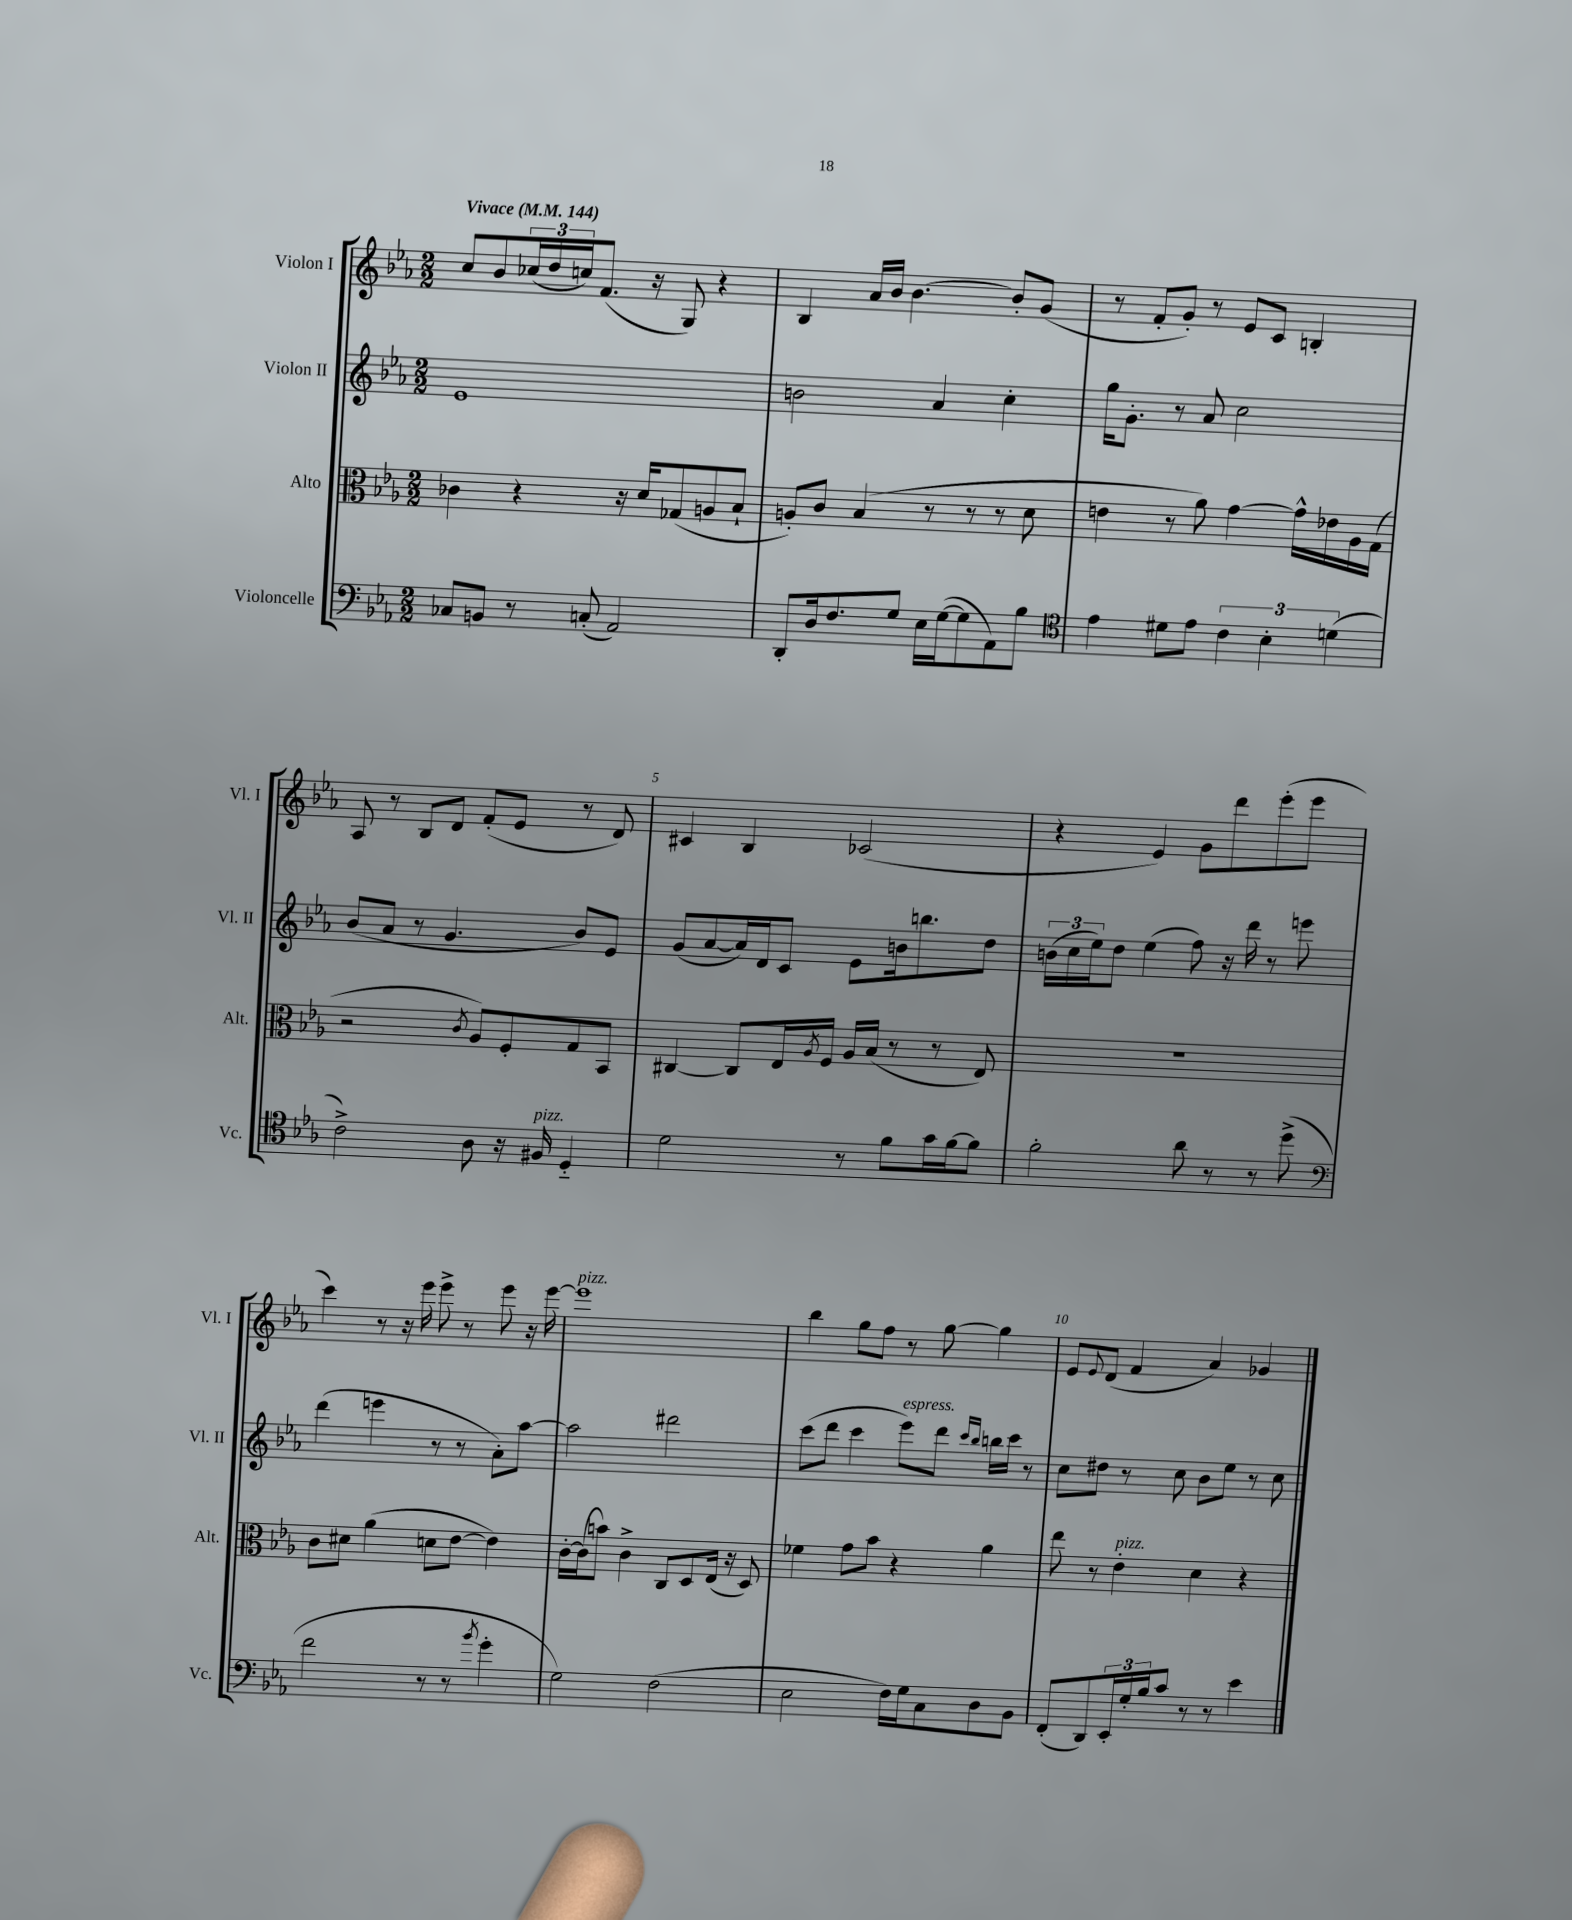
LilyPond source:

<<
\new StaffGroup <<
\new Staff = "s0" \with { instrumentName = "Violon I" shortInstrumentName = "Vl. I" } {
    \clef treble \key ees \major \numericTimeSignature \time 2/2 \tempo "Vivace" 4 = 144
    c''8 bes'8 \tuplet 3/2 { ces''16( d''16 c''16) } f'8.( r16 g8) r4 |
    bes4 aes'16 bes'16 bes'4.~ bes'8-. g'8( |
    r8 f'8-. g'8-.) r8 ees'8 c'8 b4-. |
    aes8 r8 bes8 d'8 f'8-.( ees'8 r8 d'8) |
    cis'4 bes4 ces'2( |
    r4 ees'4) g'8 d'''8 ees'''8-.( ees'''8 |
    c'''4) r8 r16 ees'''16 ees'''8-> r8 ees'''8 r16 ees'''16~ |
    ees'''1^\markup { \italic "pizz." } |
    bes''4 g''8 f''8 r8 g''8~ g''4 |
    ees'8 \appoggiatura { ees'8 } d'8( f'4 aes'4) ges'4 \bar "|." |
}
\new Staff = "s1" \with { instrumentName = "Violon II" shortInstrumentName = "Vl. II" } {
    \clef treble \key ees \major \numericTimeSignature \time 2/2
    ees'1 |
    b'2 aes'4 c''4-. |
    g''16 g'8.-. r8 aes'8 c''2 |
    bes'8( aes'8 r8 g'4. bes'8) ees'8 |
    g'8( aes'8~ aes'16) d'16 c'8 ees'8 b'16 b''8. d''8 |
    \tuplet 3/2 { b'16( c''16 ees''16) } d''8 ees''4( f''8) r16 d'''16 r8 e'''8 |
    d'''4( e'''4 r8 r8 aes'8-.) aes''8~ |
    aes''2 dis'''2 |
    c'''8( d'''8 c'''4 ees'''8^\markup { \italic "espress." }) d'''8 \grace { c'''16 bes''16 } b''16 c'''16 r8 |
    c''8 dis''8 r8 c''8 bes'8 ees''8 r8 c''8 \bar "|." |
}
\new Staff = "s2" \with { instrumentName = "Alto" shortInstrumentName = "Alt." } {
    \clef alto \key ees \major \numericTimeSignature \time 2/2
    ces'4 r4 r16 d'16 ges8( a8 bes8-! |
    a8-.) c'8 bes4( r8 r8 r8 d'8 |
    e'4 r8 aes'8) g'4~ g'16-^ ees'16 aes16 g16( |
    r2 \acciaccatura { c'8 } aes8) f8-. g8 bes,8 |
    cis4~ cis8 ees16 \acciaccatura { aes8 } f16 aes16 bes16( r8 r8 ees8) |
    R1 |
    c'8 dis'8 aes'4( d'8 ees'8~ ees'4) |
    c'16~-. c'16( b'8) c'4-> c8 d8 ees16( r16 d8) |
    fes'4 g'8 bes'8 r4 aes'4 |
    ees''8 r8 ees'4-.^\markup { \italic "pizz." } d'4 r4 \bar "|." |
}
\new Staff = "s3" \with { instrumentName = "Violoncelle" shortInstrumentName = "Vc." } {
    \clef bass \key ees \major \numericTimeSignature \time 2/2
    ces8 b,8 r8 c8-.( aes,2) |
    d,8-. d16 f8. g8 ees16 g16~( g8 aes,8) bes8 |
    \clef tenor ees'4 dis'8 ees'8 \tuplet 3/2 { c'4 bes4-. d'4( } |
    c'2->) aes8 r16 fis16^\markup { \italic "pizz." } d4-_ |
    d'2 r8 f'8 g'16 f'16~ f'8 |
    f'2-. aes'8 r8 r8 d''8->( |
    \clef bass f'2 r8 r8 \acciaccatura { bes'8 } g'4-. |
    g2) f2( |
    ees2 f16) g16 c8 d8 bes,8 |
    f,8-.( d,8) \tuplet 3/2 { ees,16-. g16-. bes16 } c'8 r8 r8 ees'4 \bar "|." |
}
>>
>>
\layout { \context { \Score \override BarNumber.break-visibility = ##(#f #t #t) barNumberVisibility = #(every-nth-bar-number-visible 5) } }
